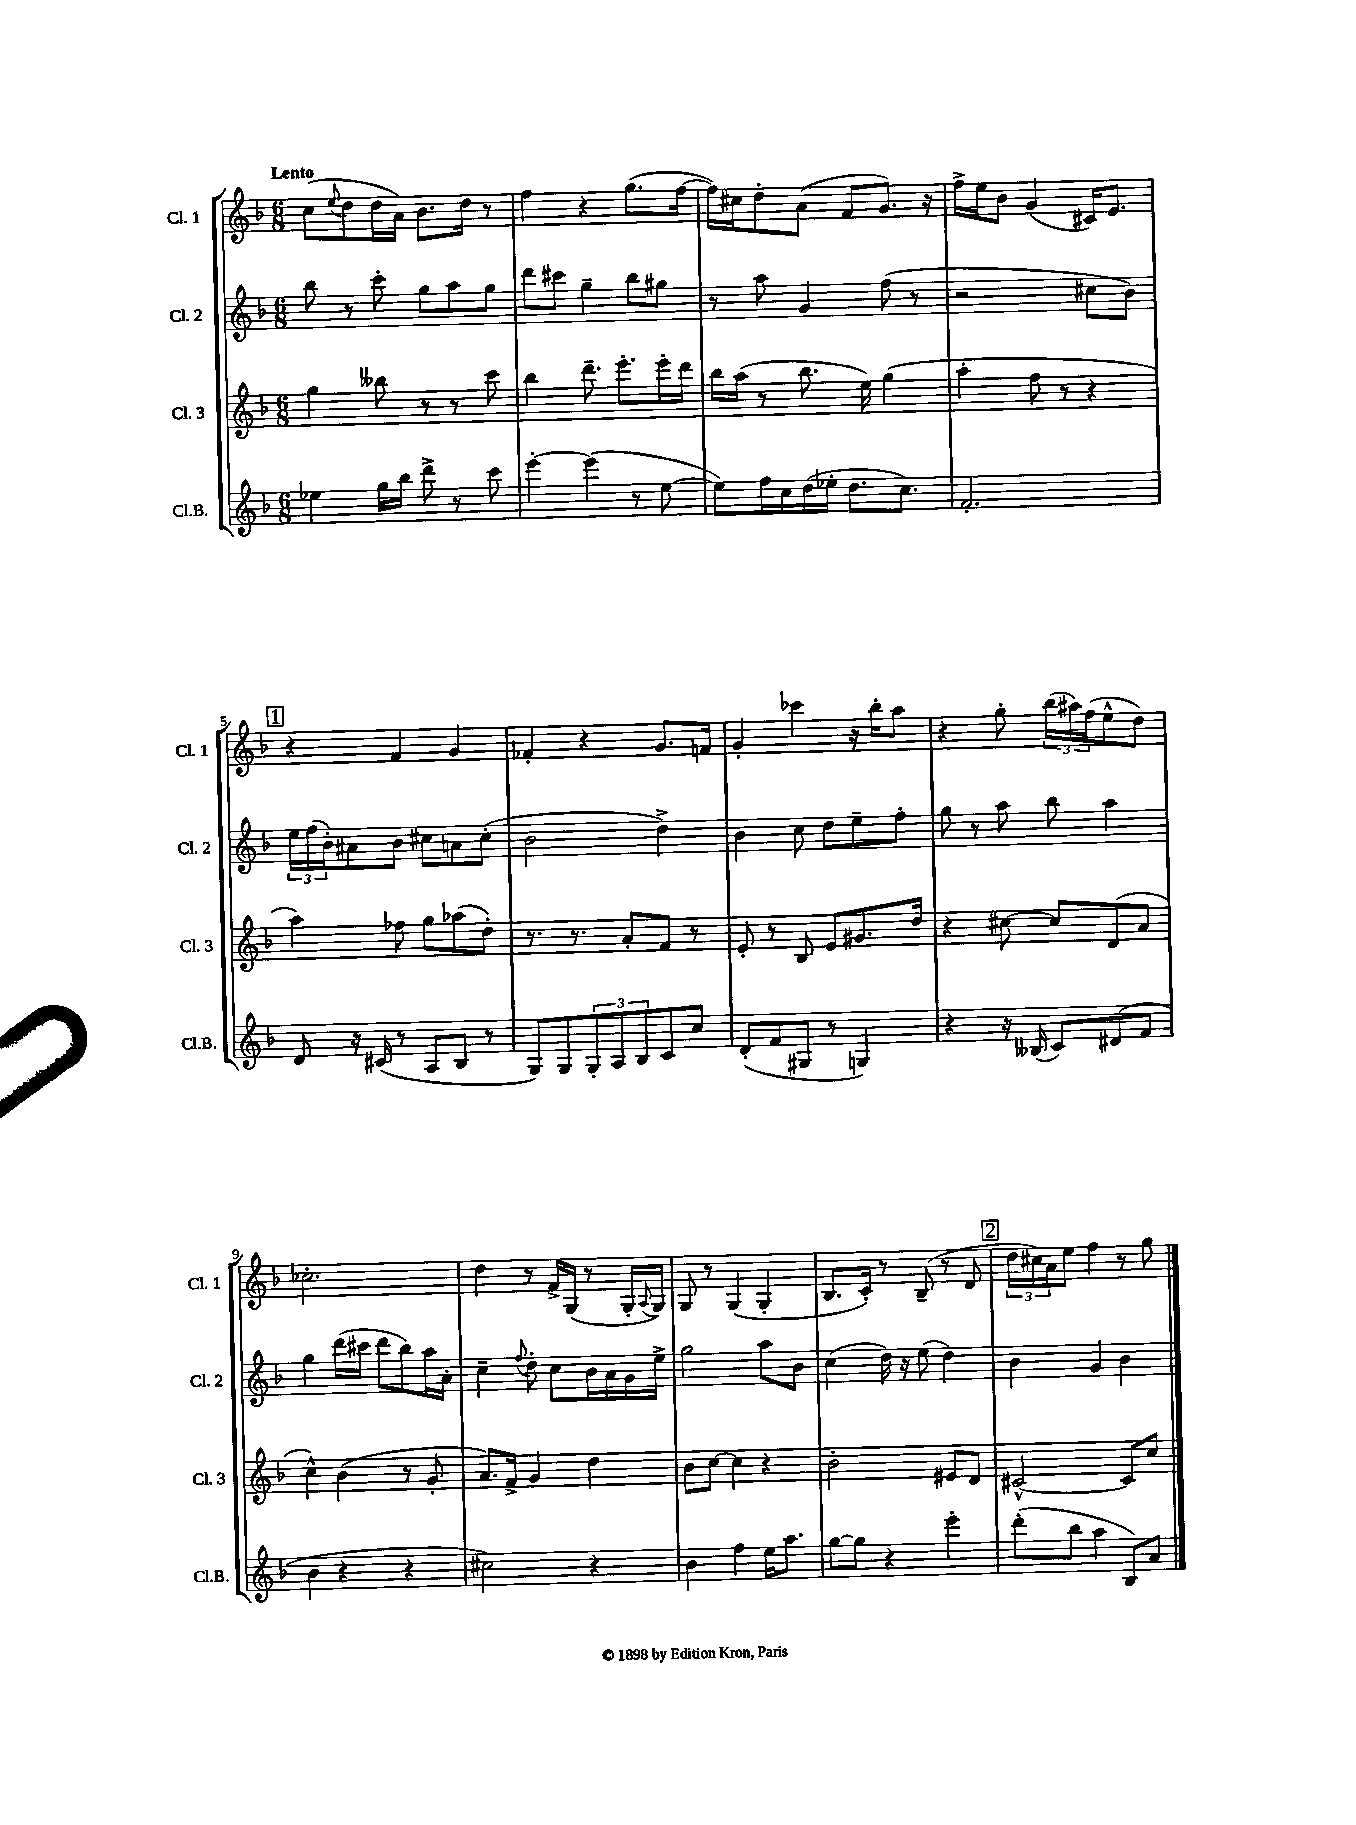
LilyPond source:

<<
\new StaffGroup <<
\new Staff = "s0" \with { instrumentName = "Cl. 1" shortInstrumentName = "Cl. 1" } {
    \clef treble \key f \major \numericTimeSignature \time 6/8 \tempo "Lento"
    c''8( \appoggiatura { e''8 } d''8 d''16 a'16) bes'8. d''16 r8 |
    f''4 r4 g''8.( f''16~ |
    f''16) cis''16 d''8-. a'8( f'8 g'8.) r16 |
    f''16-> e''16 bes'8 g'4( cis'16) e'8. |
    \mark \markup { \box "1" } r4 f'4 g'4 |
    fes'4-. r4 g'8. f'16 |
    g'4-. ces'''4 r16 bes''16-. a''8 |
    r4 g''8-. \tuplet 3/2 { bes''16( ais''16) f''16( } e''8-^ d''8) |
    ces''2.-. |
    d''4 r8 f'16-> g16( r8 g16-. \appoggiatura { a8 } g16) |
    g8 r8 g4( g4-. |
    bes8. c'16-.) r8 bes8--( r8 d'8 |
    \mark \markup { \box "2" } \tuplet 3/2 { d''16 cis''16) a'16 } e''8 f''4 r8 g''8 \bar "|." |
}
\new Staff = "s1" \with { instrumentName = "Cl. 2" shortInstrumentName = "Cl. 2" } {
    \clef treble \key f \major \numericTimeSignature \time 6/8
    bes''8 r8 c'''8-. g''8 a''8 g''8 |
    d'''8 cis'''8 g''4-- bes''8 gis''8 |
    r8 a''8 g'4 f''8( r8 |
    r2 cis''8 bes'8) |
    \mark \markup { \box "1" } \tuplet 3/2 { e''16 f''16( bes'16-.) } ais'8 bes'8 cis''8 a'8 cis''8-.( |
    bes'2 d''4->) |
    bes'4 c''8 d''8 e''8-- f''8-. |
    g''8 r8 a''8 bes''8 a''4 |
    g''4 d'''16( cis'''16 d'''8 bes''8) a''16 a'16-. |
    c''4-- \appoggiatura { f''8 } d''8-. c''8 bes'16 a'16 g'16 e''16-> |
    g''2 a''8 bes'8 |
    c''4( d''16) r16 e''8( d''4) |
    \mark \markup { \box "2" } bes'4 g'4 bes'4 \bar "|." |
}
\new Staff = "s2" \with { instrumentName = "Cl. 3" shortInstrumentName = "Cl. 3" } {
    \clef treble \key f \major \numericTimeSignature \time 6/8
    g''4 beses''8 r8 r8 c'''8 |
    bes''4 d'''8.-- e'''8.-. e'''16-. d'''16 |
    bes''16 a''16( r8 bes''8. e''16) g''4( |
    a''4-. f''8 r8 r4 |
    \mark \markup { \box "1" } a''4) fes''8 g''8 aes''8( d''8-.) |
    r8. r8. a'8-. f'8 r8 |
    e'8-. r8 bes8 e'8 gis'8. d''16 |
    r4 cis''8~ cis''8 d'8( a'8 |
    c''4-^) bes'4( r8 g'8-. |
    a'8.) f'16-> g'4 d''4 |
    bes'8 c''8~ c''4 r4 |
    bes'2-. eis'8 d'8 |
    \mark \markup { \box "2" } cis'2~-^ cis'8 c''8 \bar "|." |
}
\new Staff = "s3" \with { instrumentName = "Cl.B." shortInstrumentName = "Cl.B." } {
    \clef treble \key f \major \numericTimeSignature \time 6/8
    ees''4 g''16 bes''16 d'''8-> r8 c'''8 |
    e'''4~-. e'''4( r8 e''8~ |
    e''8) f''16 c''16 d''16( ees''16-. d''8. c''8.) |
    f'2.-. |
    \mark \markup { \box "1" } d'8 r16 cis'16( r8 a8 bes8 r8 |
    g8) g8 \tuplet 3/2 { g8-. a8 bes8 } c'8 c''8 |
    d'8-.( f'8 gis8 r8 g4) |
    r4 r16 beses16( c'8) dis'8( f'8 |
    bes'4 r4 r4 |
    cis''2) r4 |
    bes'4 f''4 e''16 a''8. |
    g''8~ g''8 r4 e'''4-. |
    \mark \markup { \box "2" } d'''8-.( bes''8 a''4 bes8) a'8 \bar "|." |
}
>>
>>
